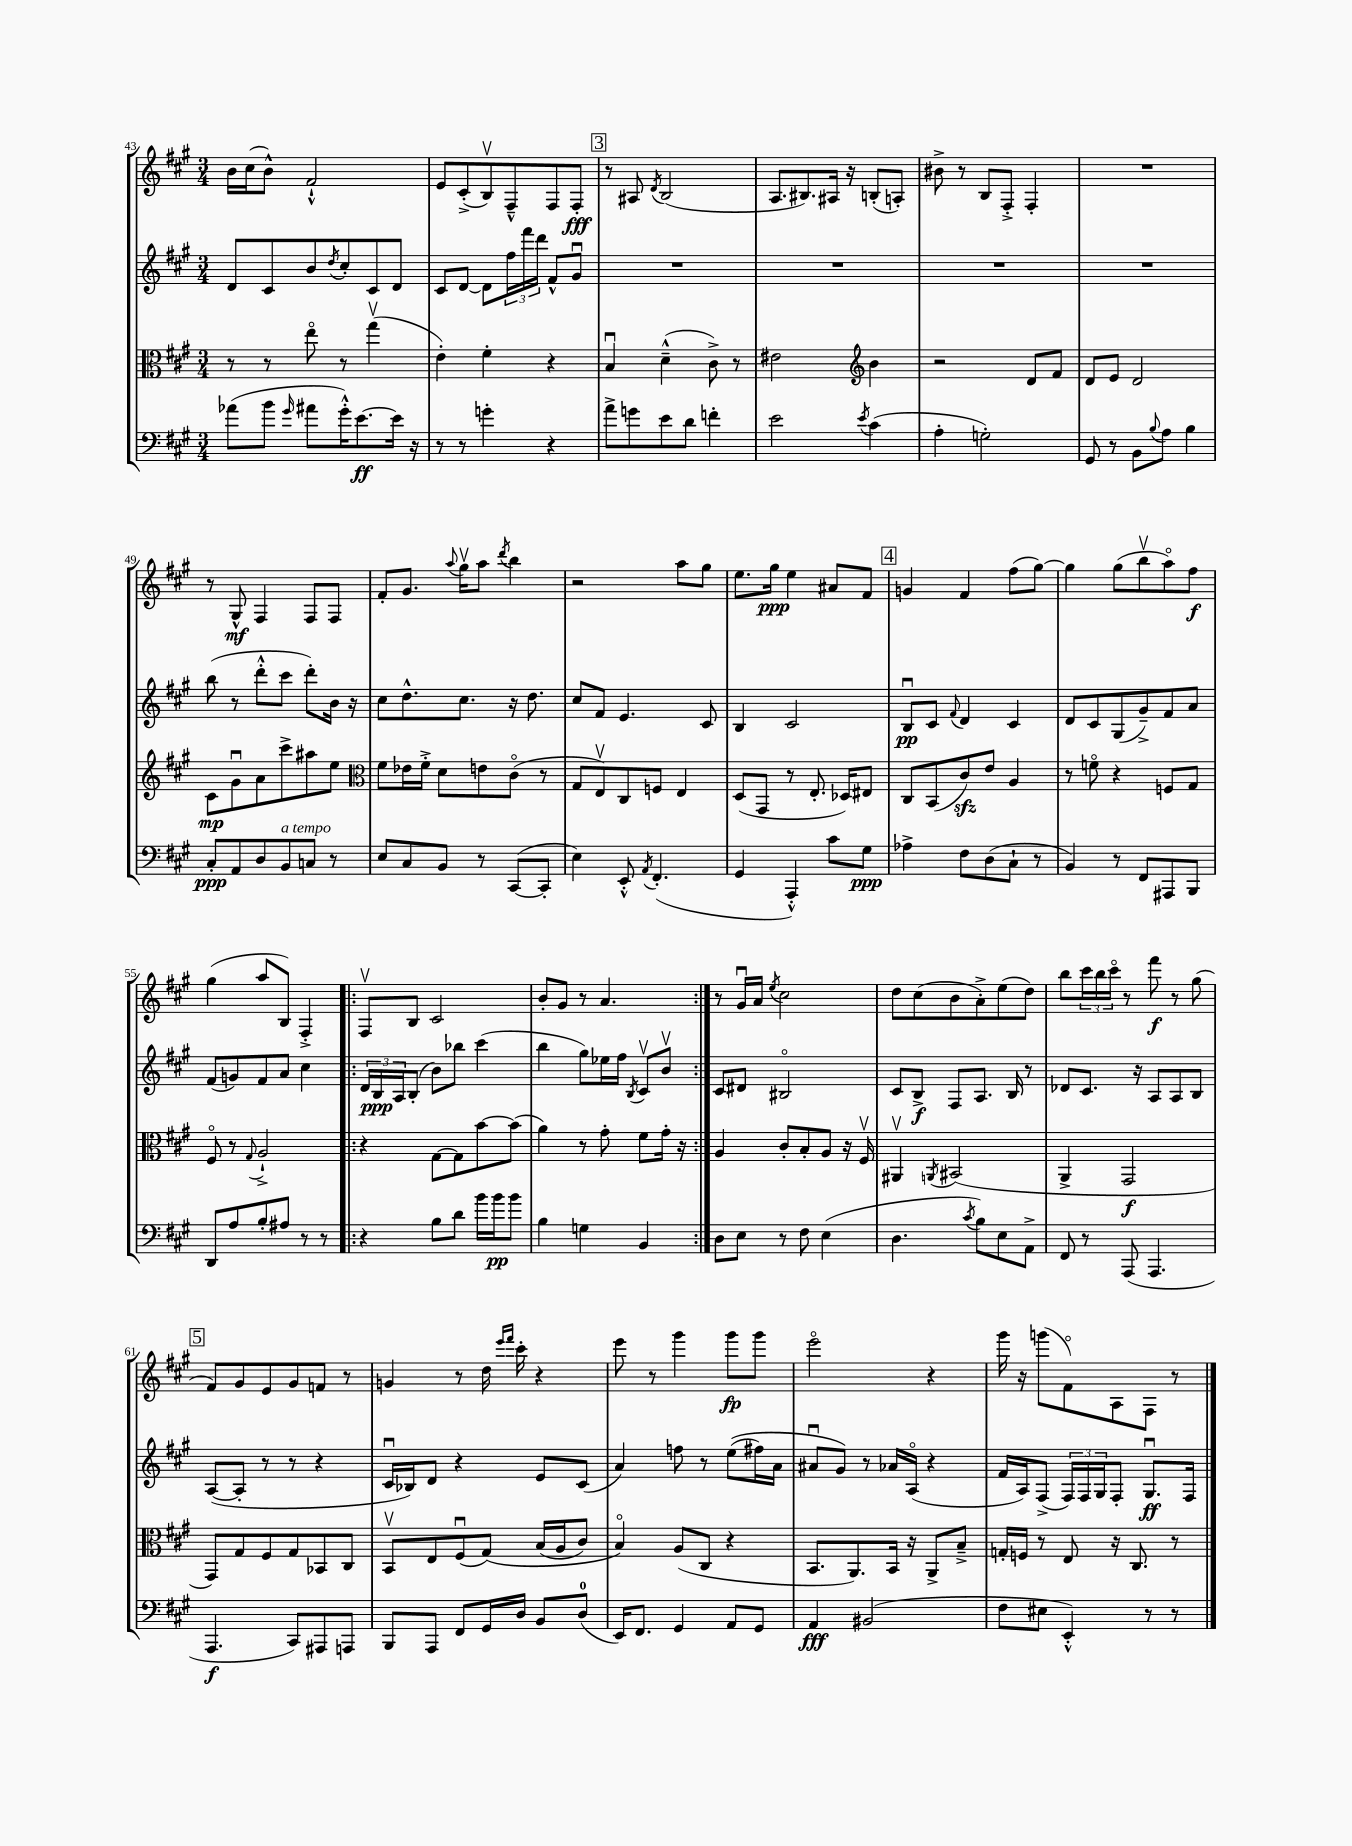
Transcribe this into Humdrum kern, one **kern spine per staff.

**kern	**dynam	**kern	**dynam	**kern	**dynam	**kern	**dynam
*part4	*part4	*part3	*part3	*part2	*part2	*part1	*part1
*staff4	*staff4	*staff3	*staff3	*staff2	*staff2	*staff1	*staff1
*clefF4	*	*clefC3	*	*clefG2	*	*clefG2	*
*k[f#c#g#]	*	*k[f#c#g#]	*	*k[f#c#g#]	*	*k[f#c#g#]	*
*M3/4	*	*M3/4	*	*M3/4	*	*M3/4	*
=43	=43	=43	=43	=43	=43	=43	=43
(8a-X\L	.	8r	.	8d/L	.	16b\LL	.
.	.	.	.	.	.	(16cc#\J	.
8b\J	.	8r	.	8c#/	.	8b^^\J)	.
16qqg#/	.	.	.	.	.	.	.
8a#X\L	.	8ee\	.	8b/	.	2f#`^^/	.
.	.	.	.	8qdd/	.	.	.
16g#'^^\K)	.	8r	.	8cc#'/	.	.	.
[8.e\	ff	.	.	.	.	.	.
.	.	(4gg#v\	.	8c#/	.	.	.
16e\Jk]	.	.	.	8d/J	.	.	.
16r	.	.	.	.	.	.	.
=44	=44	=44	=44	=44	=44	=44	=44
8r	.	4e'\)	.	8c#/L	.	8e/L	.
8r	.	.	.	[8d/J	.	(8c#'^/	.
4gn'\	.	4f#'\	.	8d\L]	.	8Bv/)	.
.	.	.	.	24ff#\L	.	8F#~^^/	.
.	.	.	.	24fff#\	.	.	.
.	.	.	.	24ddd\JJ	.	.	.
4r	.	4r	.	8f#^^/L	.	8F#/	.
.	.	.	.	8g#u/J	.	8F#'/J	fff
!!LO:REH:place=s1:t=3
=45	=45	=45	=45	=45	=45	=45	=45
8a^\L	.	4Bu/	.	2.r	.	8r	.
8gn\	.	.	.	.	.	8A#X/	.
.	.	.	.	.	.	8qd/	.
8e\	.	(4d~^^\	.	.	.	(2B/	.
8d\J	.	.	.	.	.	.	.
4fn'\	.	8c#^\)	.	.	.	.	.
.	.	8r	.	.	.	.	.
=46	=46	=46	=46	=46	=46	=46	=46
2e\	.	2e#X\	.	2.r	.	8.A/L	.
.	.	.	.	.	.	8.B#X/)	.
.	.	.	.	.	.	16A#X/Jk	.
.	.	.	.	.	.	16r	.
8qe/	.	.	.	.	.	.	.
*	*	*clefG2	*	*	*	*	*
(4c#\	.	4b\	.	.	.	(8Bn'/L	.
.	.	.	.	.	.	8An'/J)	.
=47	=47	=47	=47	=47	=47	=47	=47
4A'\	.	2r	.	2.r	.	8b#X^\	.
.	.	.	.	.	.	8r	.
2Gn'\)	.	.	.	.	.	8B/L	.
.	.	.	.	.	.	8F#'^/J	.
.	.	8d/L	.	.	.	4F#'/	.
.	.	8f#/J	.	.	.	.	.
=48	=48	=48	=48	=48	=48	=48	=48
8GG#/	.	8d/L	.	2.r	.	2.r	.
8r	.	8e/J	.	.	.	.	.
8BB\L	.	2d/	.	.	.	.	.
8qqB/	.	.	.	.	.	.	.
8A\J	.	.	.	.	.	.	.
4B\	.	.	.	.	.	.	.
!!LO:LB:g=z
=49	=49	=49	=49	=49	=49	=49	=49
8C#'/L	ppp	8c#\L	mp	(8bb\	.	8r	.
8AA/	.	8g#u\	.	8r	.	8G#^^/	mf
8D/	.	8a\	.	8ddd'^^\L	.	4F#/	.
!LO:TX:a:i:t=a tempo	!	!	!	!	!	!	!
8BB/	.	8ccc#^\	.	8ccc#\J	.	.	.
8Cn/J	.	8aa#X\	.	8ddd'\L)	.	8F#/L	.
8r	.	8ee\J	.	16b\Jk	.	8F#/J	.
.	.	.	.	16r	.	.	.
=50	=50	=50	=50	=50	=50	=50	=50
*	*	*clefC3	*	*	*	*	*
8E/L	.	8f#\L	.	8cc#\L	.	8f#'/L	.
8C#/	.	16e-X\L	.	8.dd^^\	.	8.g#/J	.
.	.	16f#'^\JJ	.	.	.	.	.
8BB/J	.	8d\L	.	.	.	.	.
.	.	.	.	.	.	8qqaa/	.
.	.	.	.	8.cc#\J	.	16gg#v\KL	.
8r	.	8en\	.	.	.	8aa\J	.
.	.	.	.	.	.	8qddd/	.
([8CC#/L	.	(8c#\J	.	16r	.	4bb\	.
.	.	.	.	8.dd\	.	.	.
8CC#'/J]	.	8r	.	.	.	.	.
=51	=51	=51	=51	=51	=51	=51	=51
4E\)	.	8G#/L	.	8cc#/L	.	2r	.
.	.	8Ev/)	.	8f#/J	.	.	.
8EE'^^/	.	8C#/	.	4.e/	.	.	.
8qAA/	.	.	.	.	.	.	.
(4.FF#'/	.	8Fn/J	.	.	.	.	.
.	.	4E/	.	.	.	8aa\L	.
.	.	.	.	8c#/	.	8gg#\J	.
=52	=52	=52	=52	=52	=52	=52	=52
4GG#/	.	(8D/L	.	4B/	.	8.ee\L	.
.	.	8GG#/J	.	.	.	.	.
.	.	.	.	.	.	16gg#\Jk	ppp
4AAA'^^/)	.	8r	.	2c#/	.	4ee\	.
.	.	8.E'/	.	.	.	.	.
8c#\L	.	.	.	.	.	8a#X/L	.
.	.	16D-X/KL)	.	.	.	.	.
8G#\J	ppp	8E#X/J	.	.	.	8f#/J	.
!!LO:REH:place=s1:t=4
=53	=53	=53	=53	=53	=53	=53	=53
4A-X^\	.	8C#/L	.	8Bu/L	pp	4gn/	.
.	.	(8BB/	.	8c#/J	.	.	.
.	.	.	.	8qqf#/	.	.	.
8F#\L	.	8c#zz/)	.	4d/	.	4f#/	.
(8D\	.	8e/J	.	.	.	.	.
8C#`\J	.	4A/	.	4c#/	.	(8ff#\L	.
8r	.	.	.	.	.	[8gg#\J)	.
=54	=54	=54	=54	=54	=54	=54	=54
4BB/)	.	8r	.	8d/L	.	4gg#\]	.
.	.	8fn\	.	8c#/	.	.	.
8r	.	4r	.	(8G#/	.	(8gg#\L	.
8FF#/L	.	.	.	8g#~^/)	.	8bbv\	.
8AAA#X/	.	8Fn/L	.	8f#/	.	8aa\)	.
8BBB/J	.	8G#/J	.	8a/J	.	8ff#\J	f
!!LO:LB:g=z
=55	=55	=55	=55	=55	=55	=55	=55
8DD/L	.	8F#/	.	(8f#/L	.	(4gg#\	.
8A/	.	8r	.	8gn/)	.	.	.
.	.	8qqG#/	.	.	.	.	.
8B'/	.	2A`^/	.	8f#/	.	8aa/L	.
8A#X/J	.	.	.	8a/J	.	8B/J)	.
8r	.	.	.	4cc#\	.	4F#'^/	.
8r	.	.	.	.	.	.	.
=56!|:	=56!|:	=56!|:	=56!|:	=56!|:	=56!|:	=56!|:	=56!|:
4r	.	4r	.	24d/LL	.	8F#v/L	.
.	.	.	.	24B/	ppp	.	.
.	.	.	.	24A/J	.	.	.
.	.	.	.	(8B'/J	.	8B/J	.
8B\L	.	[8G#\L	.	8b\L)	.	2c#/	.
8d\J	.	8G#\]	.	8bb-X\J	.	.	.
16b\LL	.	[8b\	.	(4ccc#\	.	.	.
16b\J	pp	.	.	.	.	.	.
8b\J	.	(8b\J]	.	.	.	.	.
=57	=57	=57	=57	=57	=57	=57	=57
4B\	.	4a\)	.	4bb\	.	8b'/L	.
.	.	.	.	.	.	8g#/J	.
4Gn\	.	8r	.	8gg#\L)	.	8r	.
.	.	8g#'\	.	16ee-X\L	.	4.a/	.
.	.	.	.	16ff#\JJ	.	.	.
.	.	.	.	8qB/	.	.	.
4BB/	.	8f#\L	.	8c#v/L	.	.	.
.	.	16g#'\Jk	.	8bv/J	.	.	.
.	.	16r	.	.	.	.	.
=58:|!	=58:|!	=58:|!	=58:|!	=58:|!	=58:|!	=58:|!	=58:|!
8D\L	.	4A/	.	8c#/L	.	8r	.
8E\J	.	.	.	8d#X/J	.	16g#u/LL	.
.	.	.	.	.	.	16a/JJ	.
.	.	.	.	.	.	8qee/	.
8r	.	8c#'/L	.	2B#X/	.	2cc#\	.
8F#\	.	8B'/	.	.	.	.	.
(4E\	.	8A/J	.	.	.	.	.
.	.	16r	.	.	.	.	.
.	.	16F#v/	.	.	.	.	.
=59	=59	=59	=59	=59	=59	=59	=59
4.D\	.	4AA#Xv/	.	8c#/L	.	8dd\L	.
.	.	.	.	8B^/J	f	(8cc#\	.
.	.	8qAAn/	.	.	.	.	.
.	.	(2BB#X/	.	8F#/L	.	8b\	.
8qc#/	.	.	.	.	.	.	.
8B\L)	.	.	.	8.A/J	.	8a'^\)	.
8E\	.	.	.	.	.	(8ee\	.
.	.	.	.	16B/	.	.	.
8AA^\J	.	.	.	8r	.	8dd\J)	.
=60	=60	=60	=60	=60	=60	=60	=60
8FF#/	.	4AA^/	.	8d-X/L	.	8bb\L	.
8r	.	.	.	8.c#/J	.	24ccc#\L	.
.	.	.	.	.	.	24bb\	.
.	.	.	.	.	.	24ccc#\JJ	.
(8AAA/	.	2GG#/	f	.	.	8r	.
.	.	.	.	16r	.	.	.
4.AAA/	.	.	.	8A/L	.	8fff#\	f
.	.	.	.	8A/	.	8r	.
.	.	.	.	8B/J	.	(8gg#\	.
!!LO:LB:g=z
!!LO:REH:place=s1:t=5
=61	=61	=61	=61	=61	=61	=61	=61
4.AAA/	f	8GG#/L)	.	([8A/L	.	8f#/L)	.
.	.	8G#/	.	8A'/J]	.	8g#/	.
.	.	8F#/	.	8r	.	8e/	.
8CC#/L)	.	8G#/	.	8r	.	8g#/	.
8AAA#X/	.	8BB-X/	.	4r	.	8fn/J	.
8AAAn/J	.	8C#/J	.	.	.	8r	.
=62	=62	=62	=62	=62	=62	=62	=62
8BBB/L	.	8BBv/L	.	16c#u/LL	.	4gn/	.
.	.	.	.	16B-X/J)	.	.	.
8AAA/J	.	8E/	.	8d/J	.	.	.
8FF#/L	.	(8F#u/	.	4r	.	8r	.
16GG#/L	.	(8G#/J)	.	.	.	16dd\	.
.	.	.	.	.	.	16qqeee/LL	.
.	.	.	.	.	.	16qqfff#/JJ	.
16D/JJ	.	.	.	.	.	16ccc#'\	.
8BB/L	.	(16B/LL	.	8e/L	.	4r	.
.	.	16A/J	.	.	.	.	.
(8D/J	.	8c#/J)	.	(8c#/J	.	.	.
=63	=63	=63	=63	=63	=63	=63	=63
16EE/KL)	.	4B/)	.	4a/)	.	8eee\	.
8.FF#/J	.	.	.	.	.	.	.
.	.	.	.	.	.	8r	.
4GG#/	.	(8A/L	.	8ffn\	.	4ggg#\	.
.	.	8C#/J	.	8r	.	.	.
8AA/L	.	4r	.	((8ee\L	.	8ggg#\L	fp
8GG#/J	.	.	.	16ff#X\L)	.	8ggg#\J	.
.	.	.	.	16a\JJ	.	.	.
=64	=64	=64	=64	=64	=64	=64	=64
4AA/	fff	8.BB/L	.	8a#Xu/L	.	2eee\	.
.	.	.	.	8g#/J)	.	.	.
.	.	8.AA/)	.	.	.	.	.
(2BB#X/	.	.	.	8r	.	.	.
.	.	16BB/Jk	.	16a-X/LL	.	.	.
.	.	16r	.	(16A/JJ	.	.	.
.	.	8AA^/L	.	4r	.	4r	.
.	.	8B~^/J	.	.	.	.	.
=65	=65	=65	=65	=65	=65	=65	=65
8F#\L	.	16Gn'/LL	.	16f#/LL	.	16ggg#\	.
.	.	16Fn/JJ	.	16A/J)	.	16r	.
8E#X\J	.	8r	.	(8F#^/J	.	(8gggn\L	.
4EE'^^/)	.	8E/	.	24F#/LL)	.	8f#\)	.
.	.	.	.	24F#/	.	.	.
.	.	.	.	24G#/J	.	.	.
.	.	16r	.	8F#'/J	.	8A\	.
.	.	8.C#/	.	.	.	.	.
8r	.	.	.	8.G#u/L	ff	8F#\J	.
8r	.	8r	.	.	.	8r	.
.	.	.	.	16F#/Jk	.	.	.
==	==	==	==	==	==	==	==
*-	*-	*-	*-	*-	*-	*-	*-
